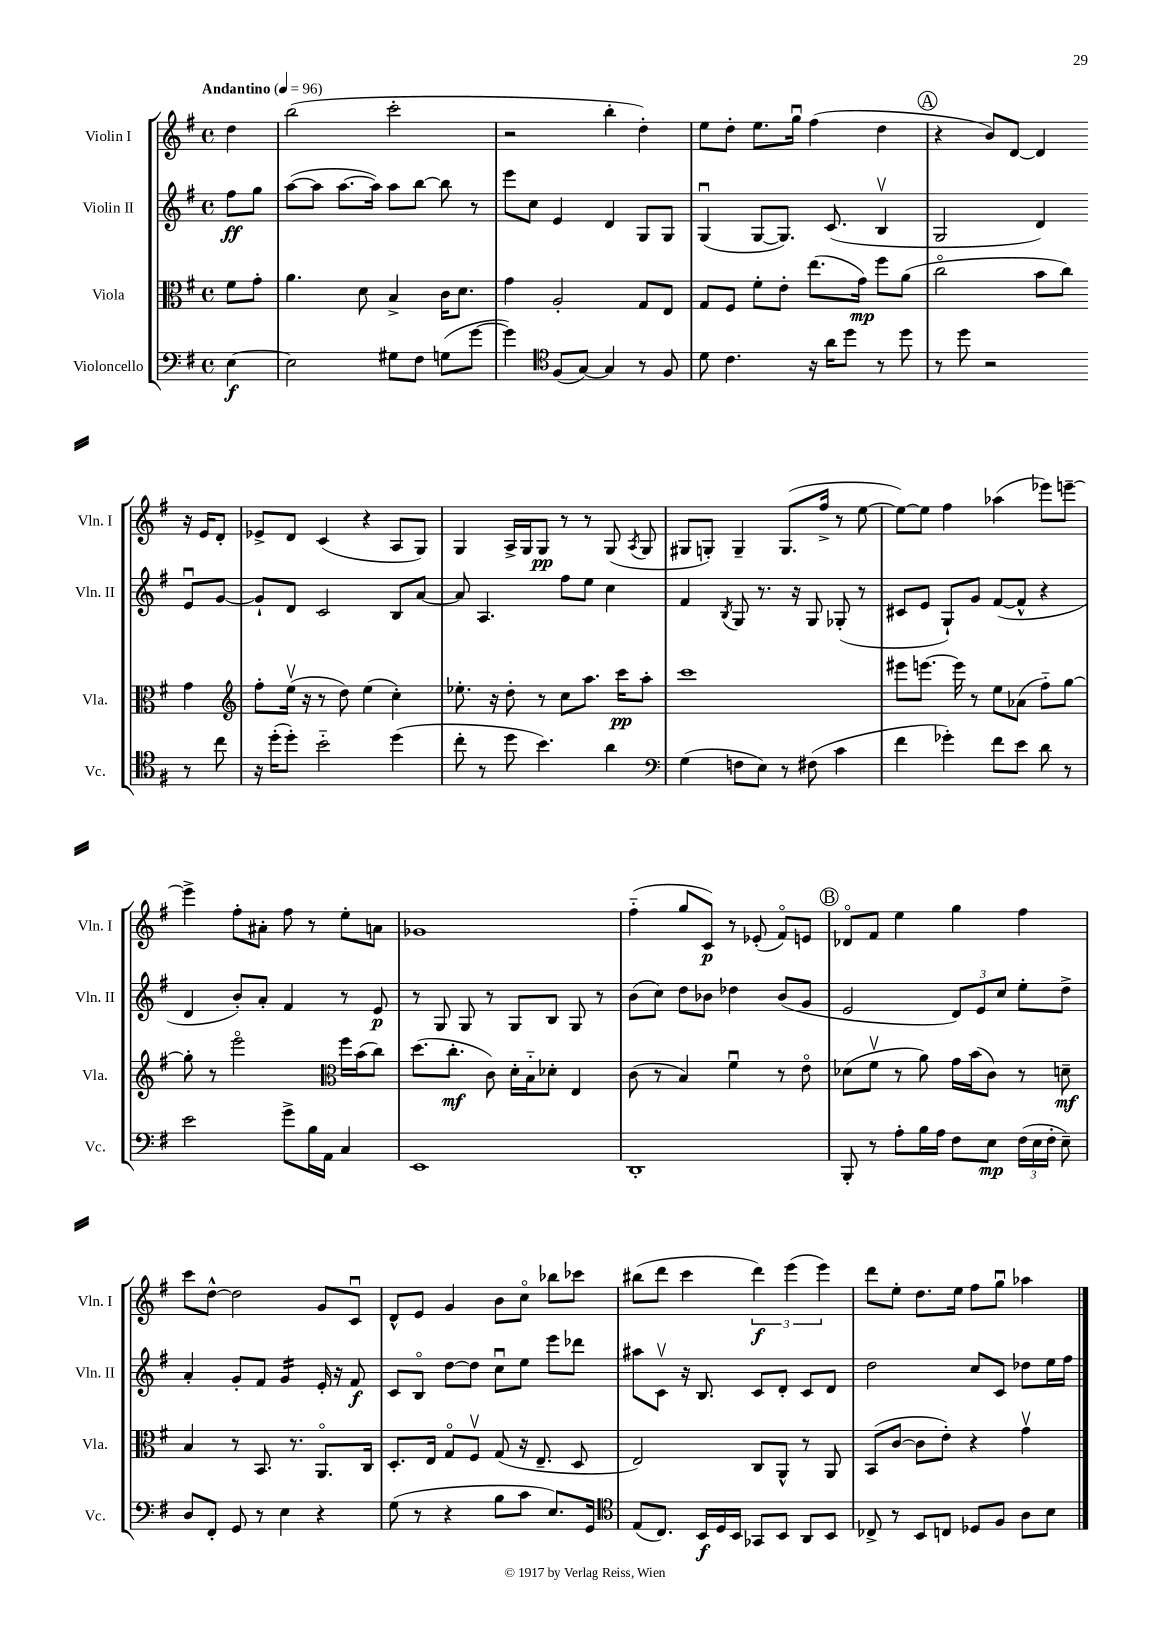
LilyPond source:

<<
\new StaffGroup <<
\new Staff = "s0" \with { instrumentName = "Violin I" shortInstrumentName = "Vln. I" } {
    \clef treble \key g \major \defaultTimeSignature \time 4/4 \partial 4 \tempo "Andantino" 4 = 96
    \autoBeamOff d''4 |
    b''2( c'''2-. |
    r2 b''4-. d''4-.) |
    e''8[ d''8]-. e''8.[ g''16]\downbow fis''4( d''4 |
    \mark \markup { \circle "A" } r4 b'8[) d'8]~ d'4 r16 e'16[ d'8]-. |
    ees'8[-> d'8] c'4( r4 a8[ g8]) |
    g4 a16[-> g16 g8]\pp r8 r8 g8( \acciaccatura { a8 } g8 |
    gis8[ g8]-.) g4-- g8.[( fis''16]-> r8 e''8~ |
    e''8[~) e''8] fis''4 aes''4( ees'''8[) e'''8]~-- |
    e'''4-> fis''8[-. ais'8]-. fis''8 r8 e''8[-. a'8] |
    ges'1 |
    fis''4-_( g''8[ c'8]\p) r8 ees'8-.( fis'8[\flageolet) e'8] |
    \mark \markup { \circle "B" } des'8[\flageolet fis'8] e''4 g''4 fis''4 |
    c'''8[ d''8]~-^ d''2 g'8[ c'8]\downbow |
    d'8[-^ e'8] g'4 b'8[ c''8]\flageolet bes''8[ ces'''8] |
    bis''8[( d'''8] c'''4 \tuplet 3/2 { d'''4\f) e'''4( e'''4) } |
    d'''8[ e''8]-. d''8.[ e''16] fis''8[ g''8]\downbow aes''4 \bar "|." |
}
\new Staff = "s1" \with { instrumentName = "Violin II" shortInstrumentName = "Vln. II" } {
    \clef treble \key g \major \defaultTimeSignature \time 4/4 \partial 4
    \autoBeamOff fis''8[\ff g''8] |
    a''8[~( a''8] a''8.[~ a''16]) a''8[ b''8]~ b''8 r8 |
    e'''8[ c''8] e'4 d'4 g8[ g8] |
    g4\downbow( g8[~ g8.]) c'8.( b4\upbow |
    \mark \markup { \circle "A" } g2 d'4) e'8[\downbow g'8]~ |
    g'8[-! d'8] c'2 b8[ a'8]~ |
    a'8 a4. fis''8[ e''8] c''4 |
    fis'4 \acciaccatura { b8 } g8 r8. r16 g8 ges8-.( r8 |
    cis'8[ e'8] g8[-!) g'8] fis'8[~( fis'8]-^ r4 |
    d'4 b'8[-.) a'8]-. fis'4 r8 e'8\p |
    r8 g8 g8 r8 g8[ b8] g8 r8 |
    b'8[( c''8]) d''8[ bes'8] des''4 bes'8[( g'8] |
    \mark \markup { \circle "B" } e'2 \tuplet 3/2 { d'8[) e'8 c''8] } e''8[-. d''8]-> |
    a'4-. g'8[-. fis'8] g'4:16 e'16-. r16 fis'8\f |
    c'8[ b8]\flageolet d''8[~ d''8] c''8[\downbow e''8] e'''8[ des'''8] |
    ais''8[ c'8]\upbow r16 b8. c'8[ d'8]-. c'8[ d'8] |
    d''2 c''8[ c'8] des''8[ e''16 fis''16] \bar "|." |
}
\new Staff = "s2" \with { instrumentName = "Viola" shortInstrumentName = "Vla." } {
    \clef alto \key g \major \defaultTimeSignature \time 4/4 \partial 4
    \autoBeamOff fis'8[ g'8]-. |
    a'4. d'8 b4-> c'16[ d'8.] |
    g'4 a2-. g8[ e8] |
    g8[ fis8] fis'8[-. e'8]-. e''8.[( g'16]\mp) fis''8[ a'8]( |
    \mark \markup { \circle "A" } c''2\flageolet b'8[ c''8]) g'4 |
    \clef treble fis''8[-. e''16]\upbow( r16 r8 d''8) e''4( c''4-.) |
    ees''8.-. r16 d''8-. r8 c''8[ a''8.] c'''16[\pp a''8]-. |
    c'''1 |
    eis'''8[ e'''8.]~ e'''16 r8 e''8[ aes'8]( fis''8[-_) g''8]~ |
    g''8-. r8 e'''2\flageolet \clef alto fis''16[ b'16( c''8]) |
    d''8.[( c''8.]-.\mf c'8) d'16[-. b16-_ des'8]-. e4 |
    c'8( r8 b4) fis'4\downbow r8 e'8\flageolet |
    \mark \markup { \circle "B" } des'8[( fis'8]\upbow r8 a'8) g'16[ b'16( c'8]) r8 d'8--\mf |
    b4 r8 b,8. r8. a,8.[\flageolet c16] |
    d8.[-. e16] g8[\flageolet fis8]\upbow g8( r16 e8.-- d8 |
    e2) c8[ a,8]-^ r8 a,8 |
    b,8[( c'8]~ c'8[ e'8]-.) r4 g'4\upbow \bar "|." |
}
\new Staff = "s3" \with { instrumentName = "Violoncello" shortInstrumentName = "Vc." } {
    \clef bass \key g \major \defaultTimeSignature \time 4/4 \partial 4
    \autoBeamOff e4~\f |
    e2 gis8[ fis8] g8[( g'8]~ |
    g'4) \clef tenor fis8[( g8]~) g4 r8 fis8 |
    d'8 c'4. r16 a'16[ d''8] r8 d''8 |
    \mark \markup { \circle "A" } r8 d''8 r2 r8 c''8 |
    r16 d''16[-.( d''8]-.) b'2-_ d''4( |
    c''8-. r8 d''8 b'4.) a'4 |
    \clef bass g4( f8[ e8]) r8 fis8( c'4 |
    fis'4 ges'4-.) fis'8[ e'8] d'8 r8 |
    e'2 g'8[-> b16 a,16] c4 |
    e,1 |
    d,1-. |
    \mark \markup { \circle "B" } b,,8-. r8 a8[-. b16 a16] fis8[ e8]\mp \tuplet 3/2 { fis16[( e16 fis16]-. } e8--) |
    d8[ fis,8]-. g,8 r8 e4 r4 |
    g8( r8 r4 b8[ c'8] e8.[) g,16] |
    \clef tenor e8[( c8.]) b,16[\f d16 b,16] ges,8[ b,8] a,8[ b,8] |
    ces8-> r8 b,8[ c8] des8[ fis8] a8[ b8] \bar "|." |
}
>>
>>
\layout { \context { \Score \remove "Bar_number_engraver" } }
